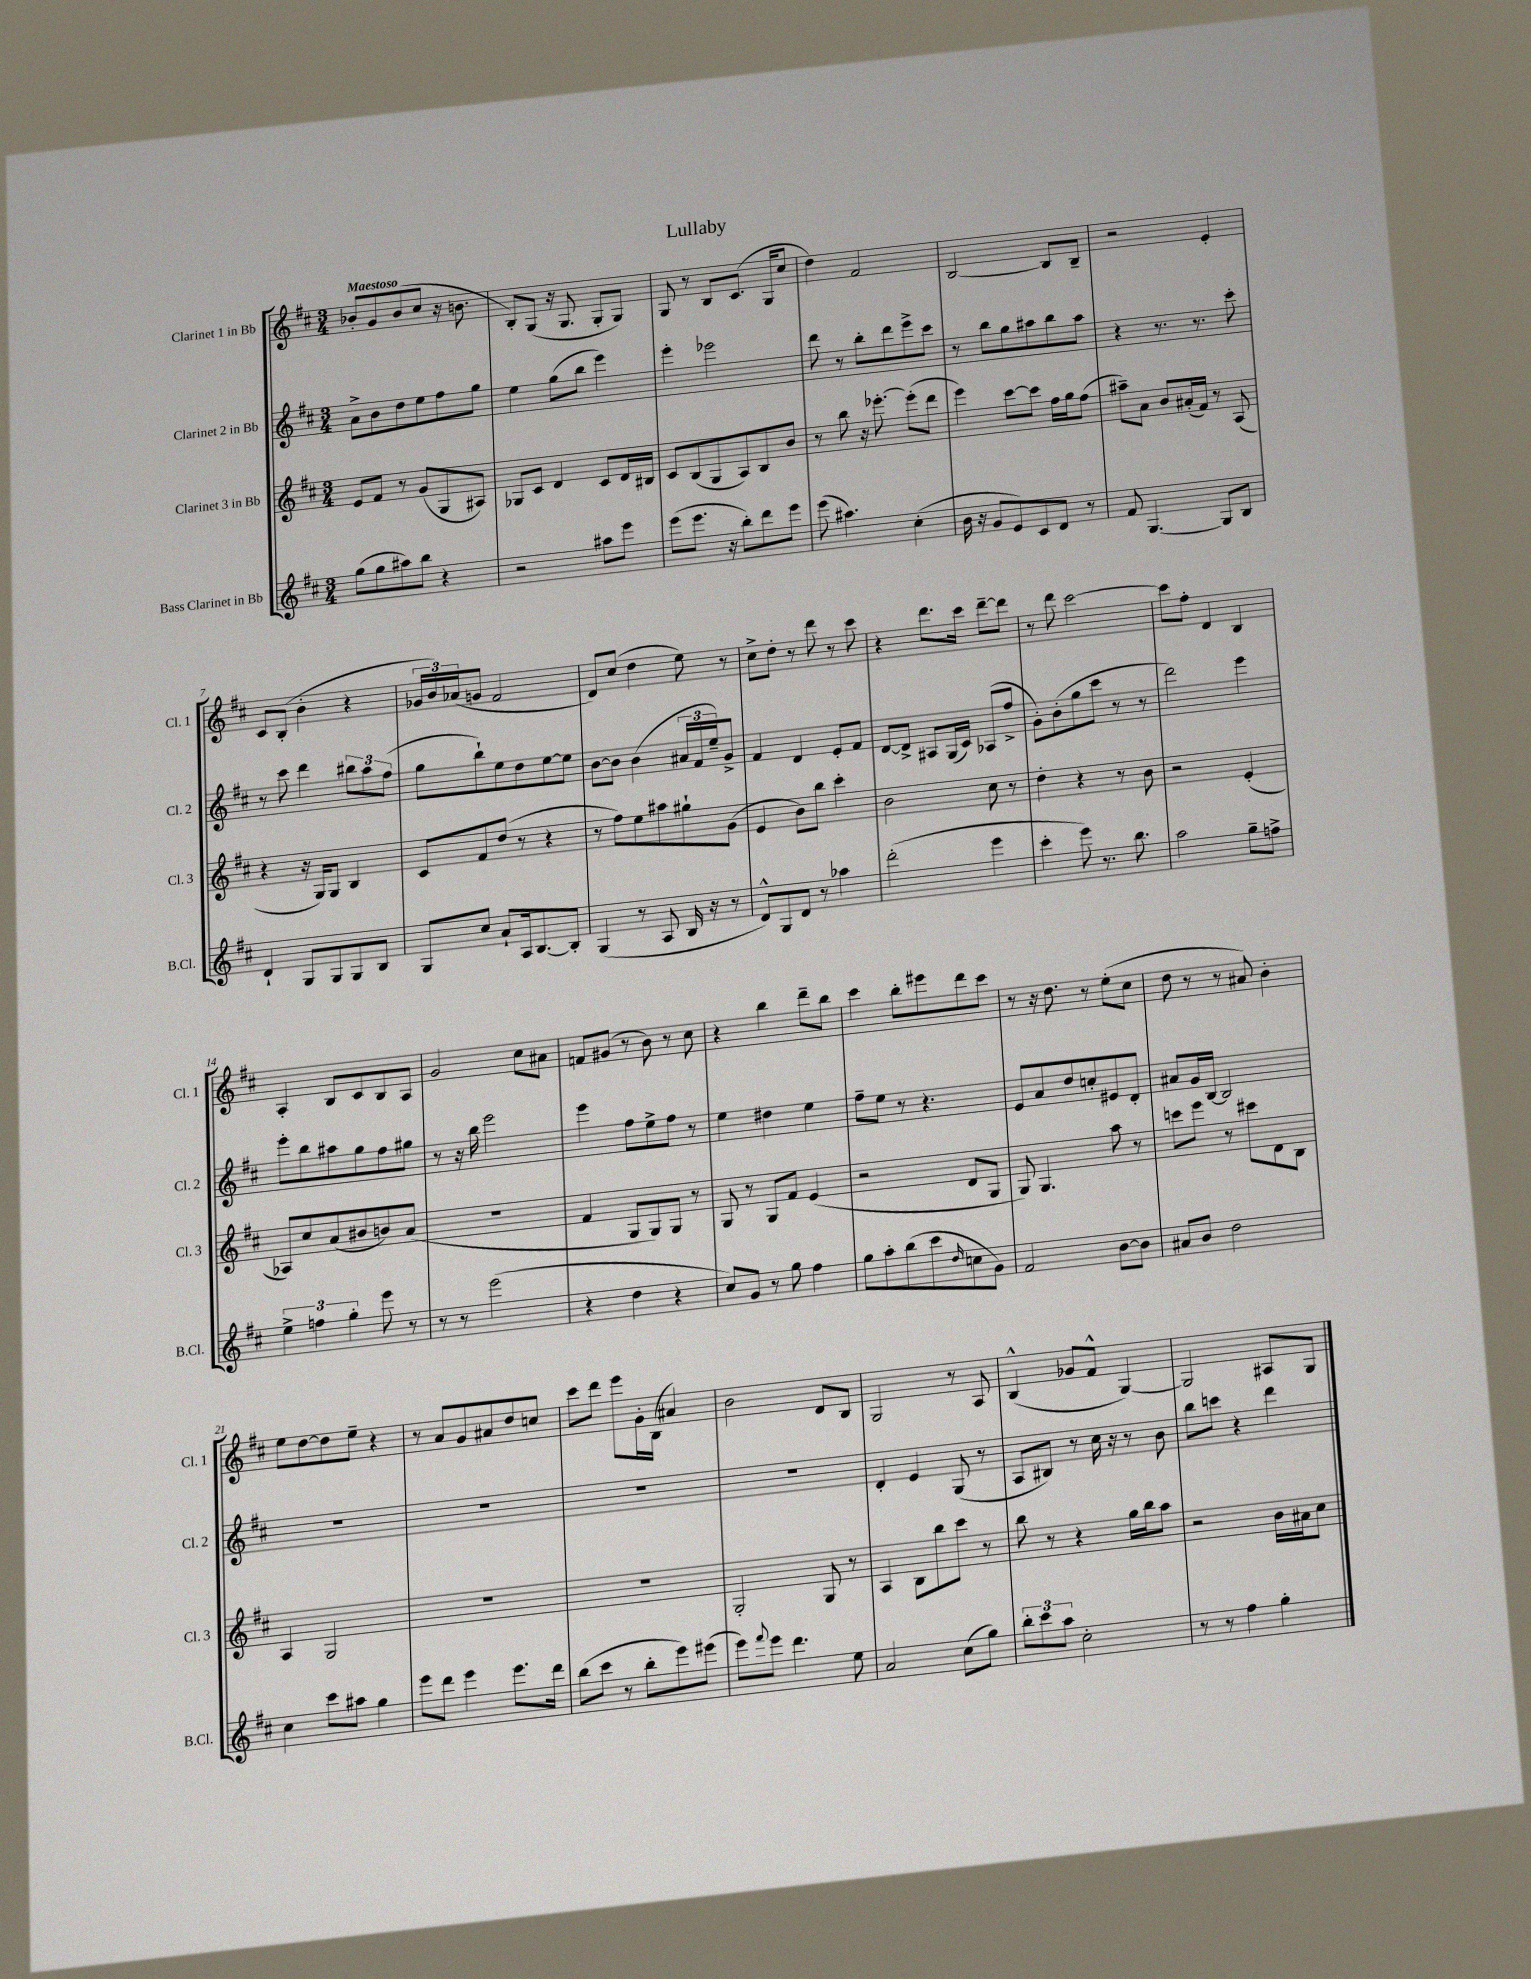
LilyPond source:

\header { title = "Lullaby" }
<<
\new StaffGroup <<
\new Staff = "s0" \with { instrumentName = "Clarinet 1 in Bb" shortInstrumentName = "Cl. 1" } {
    \clef treble \key d \major \numericTimeSignature \time 3/4 \tempo "Maestoso"
    bes'8-. g'8 bes'8( cis''8 r16 b'8. |
    b8-.) g8( r16 g8. g8-. g8) |
    g8 r8 b8 cis'8.( g16 cis''8 |
    d''4) fis'2 |
    b2~ b8 b8-- |
    r2 e'4-. |
    cis'8 b8-.( b'4-. r4 |
    \tuplet 3/2 { ges'16 b'16) aes'16( } g'8 fis'2 |
    d'8) cis''8( d''4 e''8) r8 |
    cis''8-> d''8-. r8 d'''8 r8 cis'''8 |
    r4 d'''8. cis'''16 d'''8~-- d'''8 |
    r8 d'''8 cis'''2~ |
    cis'''8 fis''8-. d'4 b4 |
    a4-. b8 cis'8 b8 a8 |
    g'2 cis''8 ais'8 |
    f'8 gis'8( r8 b'8) r8 cis''8 |
    r4 b''4 d'''8-- b''8 |
    cis'''4 b''8-. eis'''8 d'''8 cis'''8 |
    r8 r16 d''8. r8 e''8-.( cis''8 |
    d''8 r8 r8 ais'8) b'4-. |
    e''8 d''8~ d''8 e''8-- r4 |
    r8 a'8 g'8 ais'8 d''8 c''8 |
    cis'''8 d'''8 e'''8 g'16-. b16( ais'4) |
    b'2 d'8 b8 |
    g2 r8 a8 |
    b4-^( ges'8 fis'8-^ g4~) |
    g2 ais8 g8 \bar "|." |
}
\new Staff = "s1" \with { instrumentName = "Clarinet 2 in Bb" shortInstrumentName = "Cl. 2" } {
    \clef treble \key d \major \numericTimeSignature \time 3/4
    a'8-> b'8 d''8 e''8 fis''8 g''8 |
    e''4 g''8( b''8 e'''4) |
    e'''4-. ees'''2 |
    d'''8 r8 b''8-. d'''8 e'''8-> cis'''8 |
    r8 b''8 g''8 ais''8 b''8 ais''8 |
    r4 r8. r8. cis'''8-. |
    r8 cis'''8 d'''4 \tuplet 3/2 { bis''8 a''8 fis''8( } |
    g''8 b''8-!) e''8 d''8 e''8~ e''8 |
    b'8~ b'8 b'4( \tuplet 3/2 { ais'16 fis'16 e''16--) } g'8-> |
    fis'4 d'4 e'8-. fis'8 |
    d'8~ d'8-> ais8 g16( cis'16) aes8( fis''8-> |
    g'8-.) b'8-.( g''8 cis'''8 r8 r8 |
    d'''2) e'''4 |
    e'''8-. b''8 ais''8 g''8 fis''8 gis''8 |
    r8 r16 b''16 e'''2 |
    e'''4 fis''8 e''8-> fis''8 r8 |
    e''4 dis''4 e''4 |
    fis''8-- e''8 r8 r4. |
    e'8 a'8 d''8 c''8-. eis'8 d'8-. |
    ais'8 g'16 b16~ b2 |
    R2. |
    R2. |
    R2. |
    R2. |
    d'4-. e'4 g8( r8 |
    a8 bis8) r8 cis''16 r16 r8 b'8 |
    b''8 c'''8 r4 d'''4 \bar "|." |
}
\new Staff = "s2" \with { instrumentName = "Clarinet 3 in Bb" shortInstrumentName = "Cl. 3" } {
    \clef treble \key d \major \numericTimeSignature \time 3/4
    e'8 fis'8 r8 g'8( g8 ais8) |
    ges8 cis'8 d'4 cis'8 d'16 bis16 |
    cis'8 b8( g8 a8) b8 b'8 |
    r8 b''8 r16 ees'''8.~-. ees'''8-.( d'''8 |
    e'''4) cis'''8~ cis'''8 fis''16 g''16 fis''8( |
    ais''8--) a'8 b'8 ais'16-.( fis'16) r8 a8( |
    r4 r16 g16) g8 b4 |
    cis'8 fis'8 d''8( r8 r4 |
    r8 fis''8) e''8 ais''8 gis''8-! g'8( |
    e'4 b'8) b''8 cis'''4-. |
    b'2 cis''8 r8 |
    d''4-. r4 r8 b'8 |
    r2 e'4-.( |
    aes8) cis''8 a'8( bis'8 b'8) a'8( |
    R2. |
    fis'4 g8 g8) g8 r8 |
    g8 r8 g8 fis'8 e'4( |
    r2 d'8 g8 |
    g8) g4. a''8 r8 |
    c'''8 e'''8 r8 cis'''8 d'8 b8 |
    a4 g2 |
    R2. |
    R2. |
    g2-. g8 r8 |
    a4 b8 b''8 cis'''8 r8 |
    b''8 r8 r4 g''16 b''16 a''8 |
    r2 b'16 ais'16 cis''8 \bar "|." |
}
\new Staff = "s3" \with { instrumentName = "Bass Clarinet in Bb" shortInstrumentName = "B.Cl." } {
    \clef treble \key d \major \numericTimeSignature \time 3/4
    g''8( g''8 ais''8) b''8 r4 |
    r2 ais''8 e'''8 |
    e'''8( e'''8. r16 b''8-.) d'''8 e'''8 |
    e'''8( ais''4.) cis''4-.( |
    b'16 r16 g'8 e'8) cis'8 d'8 r8 |
    fis'8 g4.~ g8 b8 |
    d'4-! g8 g8 g8 b8 |
    g8 cis''8 a'8-! a16 b8.~ b8-. |
    g4( r8 a8 b16 r16 r8 |
    d'8-^) g8 d'8 r8 aes''4 |
    d'''2-.( e'''4 |
    cis'''4-. e'''8) r8. b''8. |
    a''2 g''8-- f''8-> |
    \tuplet 3/2 { e''4-> f''4 g''4-. } e'''8 r8 |
    r8 r8 e'''2( |
    r4 d''4 r4 |
    cis''8) g'8 r8 g''8 fis''4 |
    g''8 a''8-. b''8( cis'''8 \grace { d''16 } c''8 g'8) |
    fis'2 b'8~ b'8 |
    ais'8 b'8 d''2 |
    cis''4 cis'''8 ais''8 g''4 |
    e'''8 d'''8 e'''4 e'''8. d'''16 |
    b''8( cis'''8 r8 b''8-. e'''8) eis'''8( |
    e'''8) \appoggiatura { fis'''8 } e'''8 d'''4. e''8 |
    a'2 cis''8( g''8) |
    \tuplet 3/2 { b''8-. cis'''8 a''8 } cis''2-. |
    r8 r8 fis''4 g''4-. \bar "|." |
}
>>
>>
